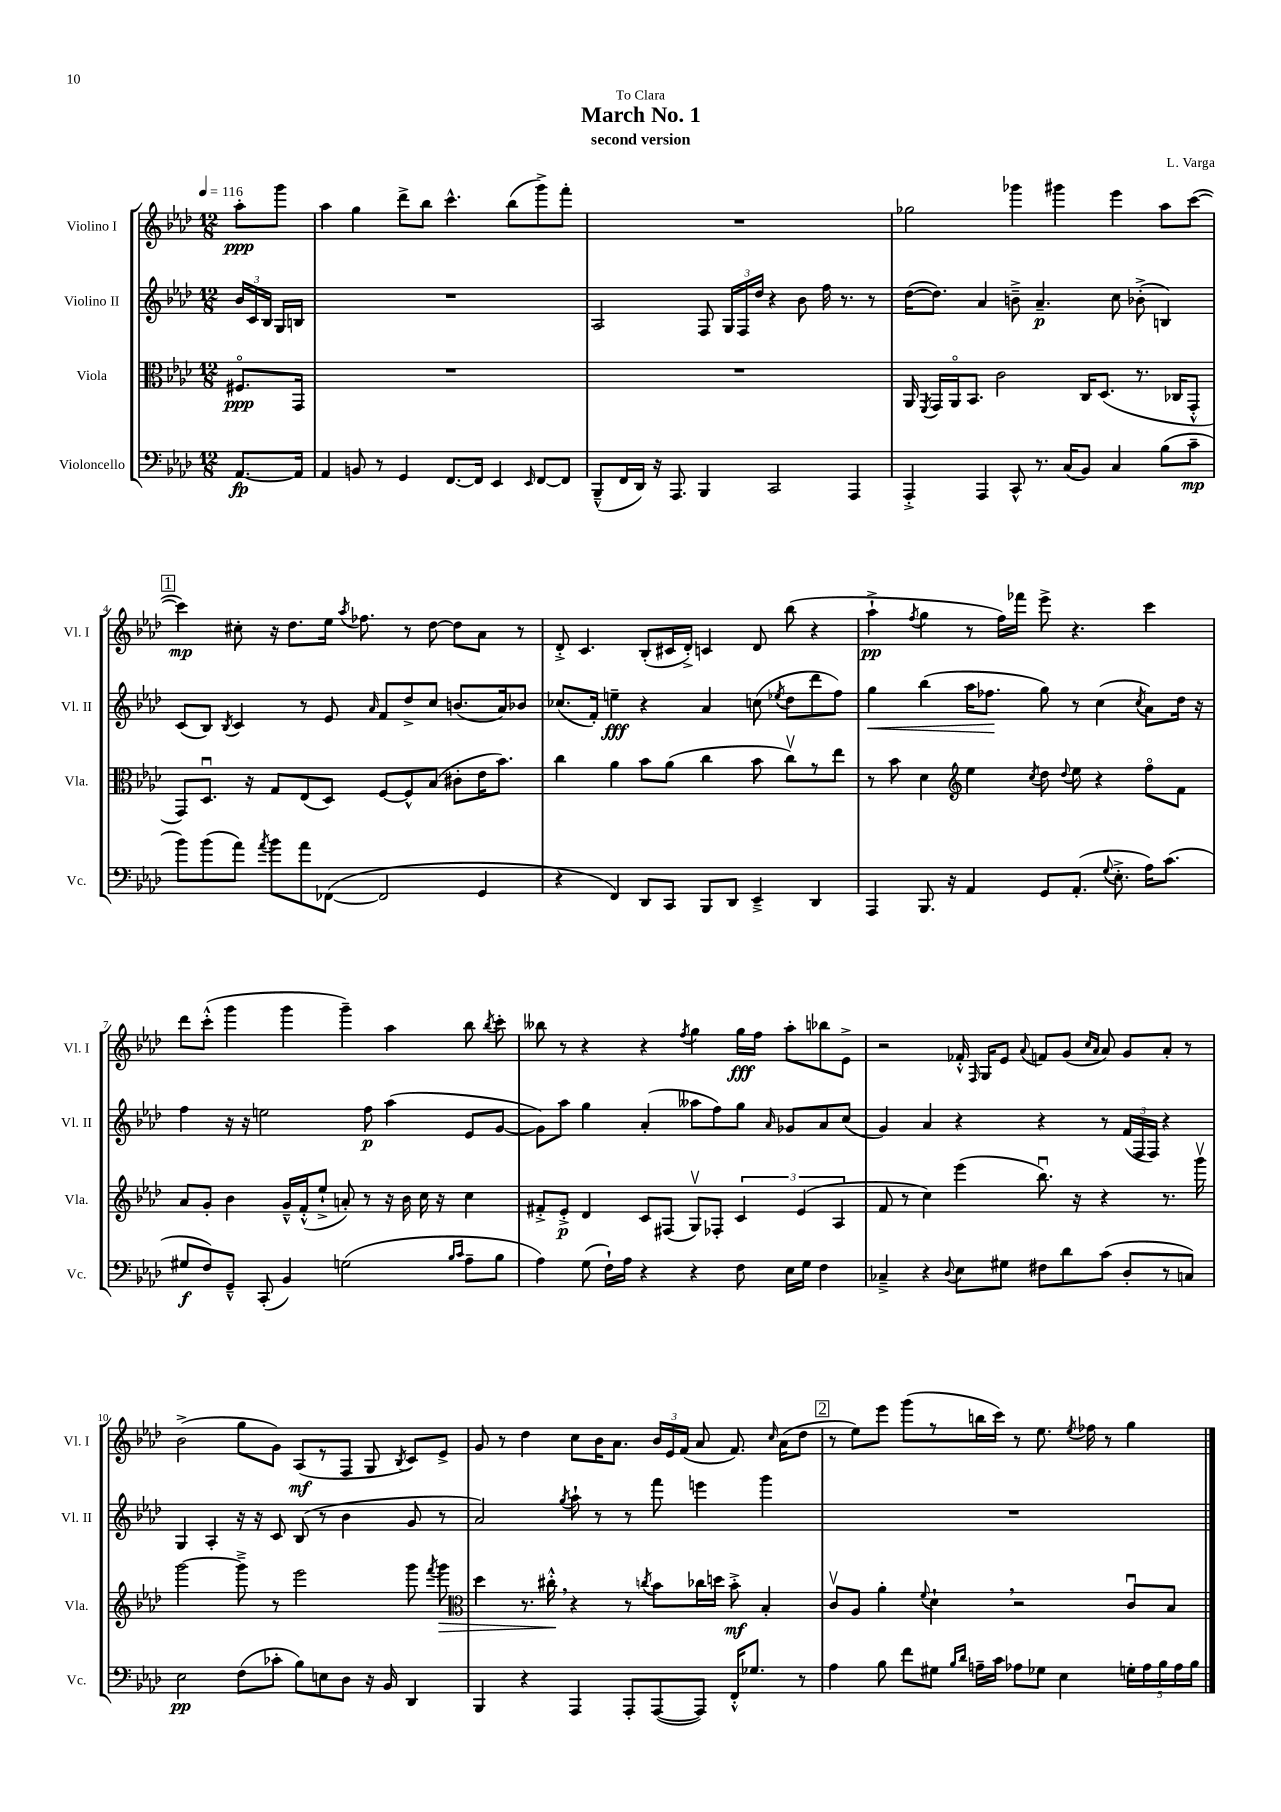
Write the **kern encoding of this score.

**kern	**kern	**kern	**kern
*staff4	*staff3	*staff2	*staff1
*clefF4	*clefC3	*clefG2	*clefG2
*k[b-e-a-d-]	*k[b-e-a-d-]	*k[b-e-a-d-]	*k[b-e-a-d-]
*M12/8	*M12/8	*M12/8	*M12/8
*MM116	*MM116	*MM116	*MM116
[8.AA-	8.F#o	24b-	8aa-'
.	.	24c	.
.	.	24B-	.
.	.	16G	8ggg
16AA-]	16GG	16B	.
=	=	=	=
4AA-	1.r	1.r	4aa-
8BB	.	.	4gg
8r	.	.	.
4GG	.	.	8ddd-^
.	.	.	8bb-
[8.FF	.	.	4.ccc^^
16FF]	.	.	.
4EE-	.	.	.
.	.	.	(8bb-
16qqEE-	.	.	.
[8FF	.	.	8ggg^)
8FF]	.	.	8fff'
=	=	=	=
(8BBB-~^^	1.r	2A-	1.r
16FF	.	.	.
16DD-)	.	.	.
16r	.	.	.
8.AAA-	.	.	.
4BBB-	.	8F	.
.	.	24G	.
.	.	24F	.
.	.	24dd-	.
2CC	.	4r	.
.	.	8b-	.
.	.	16ff	.
.	.	8.r	.
4AAA-	.	.	.
.	.	8r	.
=	=	=	=
4AAA-'^	16AA-	([16dd-	2gg-
.	8qFF	.	.
.	16GG	8.dd-])	.
.	16AA-o	.	.
.	8.BB-	.	.
4AAA-	.	4a-	.
.	2c	.	.
8CC^^	.	8b~^	4ggg-
8.r	.	4.a-~	.
.	.	.	4ggg#
(16C	.	.	.
8BB-)	16C	.	.
.	(8.D-	.	.
4C	.	8cc	4eee-
.	8.r	(8b-'^	.
(8B-	.	4B)	8aa-
.	16C-	.	.
8c~	8GG'^^	.	([8ccc
=	=	=	=
8b-)	8GG)	(8c	4ccc])
(8b-	8.D-u	8B-)	.
.	.	8qB-	.
8a-)	.	4c	8cc#'
.	16r	.	.
8qa-	.	.	.
8b-	8G	.	16r
.	.	.	8.dd-
8a-	(8E-	8r	.
([8FF-	8D-)	8e-	16ee-
.	.	.	8qaa-
.	.	.	8.ff-
.	.	16qqa-	.
2FF-]	[8F	8f	.
.	8F^^]	8dd-^	8r
.	(8B-	8cc	[8dd-
.	8c#'	(8.b	8dd-]
4GG	16e-	.	8a-
.	8.b-)	16a-)	.
.	.	8b-	8r
=	=	=	=
4r	4cc	(8.cc-	8d-'^
.	.	.	4.c
.	.	16f')	.
4FF)	4a-	4ee~	.
8DD-	8b-	4r	(8B-'
8CC	(8a-	.	16c#
.	.	.	16d-'^)
8BBB-	4cc	4a-	4c
8DD-	.	.	.
4EE-~^	8b-	(8cc	8d-
.	.	8qee-	.
.	8ccv)	8dd-	(8bb-
4DD-	8r	8ddd-	4r
.	8ee-	8ff)	.
=	=	=	=
4AAA-	8r	4gg	4aa-`^
.	8b-	.	.
.	.	.	8qff
8.BBB-	4d-	(4bb-	4gg
16r	.	.	.
*	*clefG2	*	*
4AA-	4ee-	16aa-	8r
.	.	8.ff-	.
.	.	.	16ff)
.	.	.	16fff-
.	8qcc	.	.
8GG	8dd-	8gg)	8eee-^
.	8qqdd-	.	.
(8.AA-'	8ee-	8r	4.r
.	4r	(4cc	.
8qqG	.	.	.
8.E-'^	.	.	.
.	.	8qcc	.
16A-)	8ffo	8a-)	4ccc
(8.c	.	.	.
.	8f	16dd-	.
.	.	16r	.
=	=	=	=
8G#	8a-	4ff	8ddd-
8F)	8g'	.	(8ccc'^^
8GG~^^	4b-	16r	4ggg
.	.	16r	.
(8CC'	.	2ee	.
4BB-)	16g~^^	.	4ggg
.	(16f'^^	.	.
.	8ee-`^	.	.
(2G	8a')	.	4ggg~)
.	8r	8ff	.
.	16r	(4aa-	4aa-
.	16b-	.	.
.	16cc	.	.
.	16r	.	.
16qqB-	.	.	.
16qqc	.	.	.
8A-~	4cc	8e-	8bb-
.	.	.	8qbb-
8B-	.	[8g	8ccc'
=	=	=	=
4A-)	8f#'^	8g])	8bb--
.	8e-'^	8aa-	8r
(8G	4d-	4gg	4r
16F`)	.	.	.
16A-	.	.	.
4r	8c	(4a-'	4r
.	(8F#	.	.
.	.	.	8qff
4r	8Gv)	8aa--	4gg
.	8F-'	8ff)	.
8F	6c	8gg	16gg
.	.	.	16ff
.	.	16qqa-	.
16E-	.	8g-	8aa-'
.	(6e-	.	.
16G	.	.	.
4F	.	8a-	8bb-
.	6A-	.	.
.	.	(8cc	8e-^
=	=	=	=
4C-~^	8f	4g)	2r
.	8r	.	.
4r	4cc)	4a-	.
8qqD-	.	.	.
8E-	(4eee-	4r	16f-'^^
.	.	.	16qqF
.	.	.	16G
8G#	.	.	8e-
.	.	.	8qqa-
8F#	8.bb-u)	4r	8f
8d-	.	.	(8g
.	16r	.	.
.	.	.	16qqcc
.	.	.	16qqa-
(8c	4r	8r	8a-)
8D-'	.	(24f	8g
.	.	24F	.
.	.	24F)	.
8r	8.r	4r	8a-'
8C)	.	.	8r
.	16gggv	.	.
=	=	=	=
2E-	[2ggg	4G	(2b-^
.	.	4A-'	.
(8F	8ggg~^]	16r	8gg
.	.	16r	.
8c-'	8r	8c	8g)
8B-)	2eee-	(8B-	(8A-
8E	.	8r	8r
8D-	.	4b-	8F
16r	.	.	8G
16BB-	.	.	.
.	.	.	8qB-
4DD-	8ggg	8g	8c)
.	8qfff	.	.
.	8ggg	8r	8e-^
=	=	=	=
*	*clefC3	*	*
4BBB-	4dd-	2a-)	8g
.	.	.	8r
4r	8.r	.	4dd-
.	16cc#'^^	.	.
.	.	8qgg	.
4AAA-	4r	8aa-`	8cc
.	.	8r	16b-
.	.	.	8.a-
8AAA-'	8r	8r	.
.	8qcc	.	.
([8AAA-	8b-	8fff	24b-
.	.	.	24e-
.	.	.	(24f
8AAA-])	16cc-	4eee	8a-
.	16dd	.	.
16FF'^^	8b-'^	.	8.f)
8.G-	.	.	.
.	4B-'	4ggg	.
.	.	.	16qqcc
.	.	.	(16a-
8r	.	.	8dd-
=	=	=	=
4A-	8cv	1.r	8r
.	8A-	.	8ee-)
8B-	4a-'	.	8eee-
8f	.	.	(8ggg
.	8qqf	.	.
8G#	4d-`	.	8r
16qqB-	.	.	.
16qqd-	.	.	.
16A~	.	.	16bb
16c	.	.	16ccc)
8A-	2r	.	8r
8G-	.	.	8.ee-
4E-	.	.	.
.	.	.	8qee-
.	.	.	16ff-
.	.	.	8r
20G'	8cu	.	4gg
20A-	.	.	.
20B-	.	.	.
.	8B-	.	.
20A-	.	.	.
20B-	.	.	.
==	==	==	==
*-	*-	*-	*-
